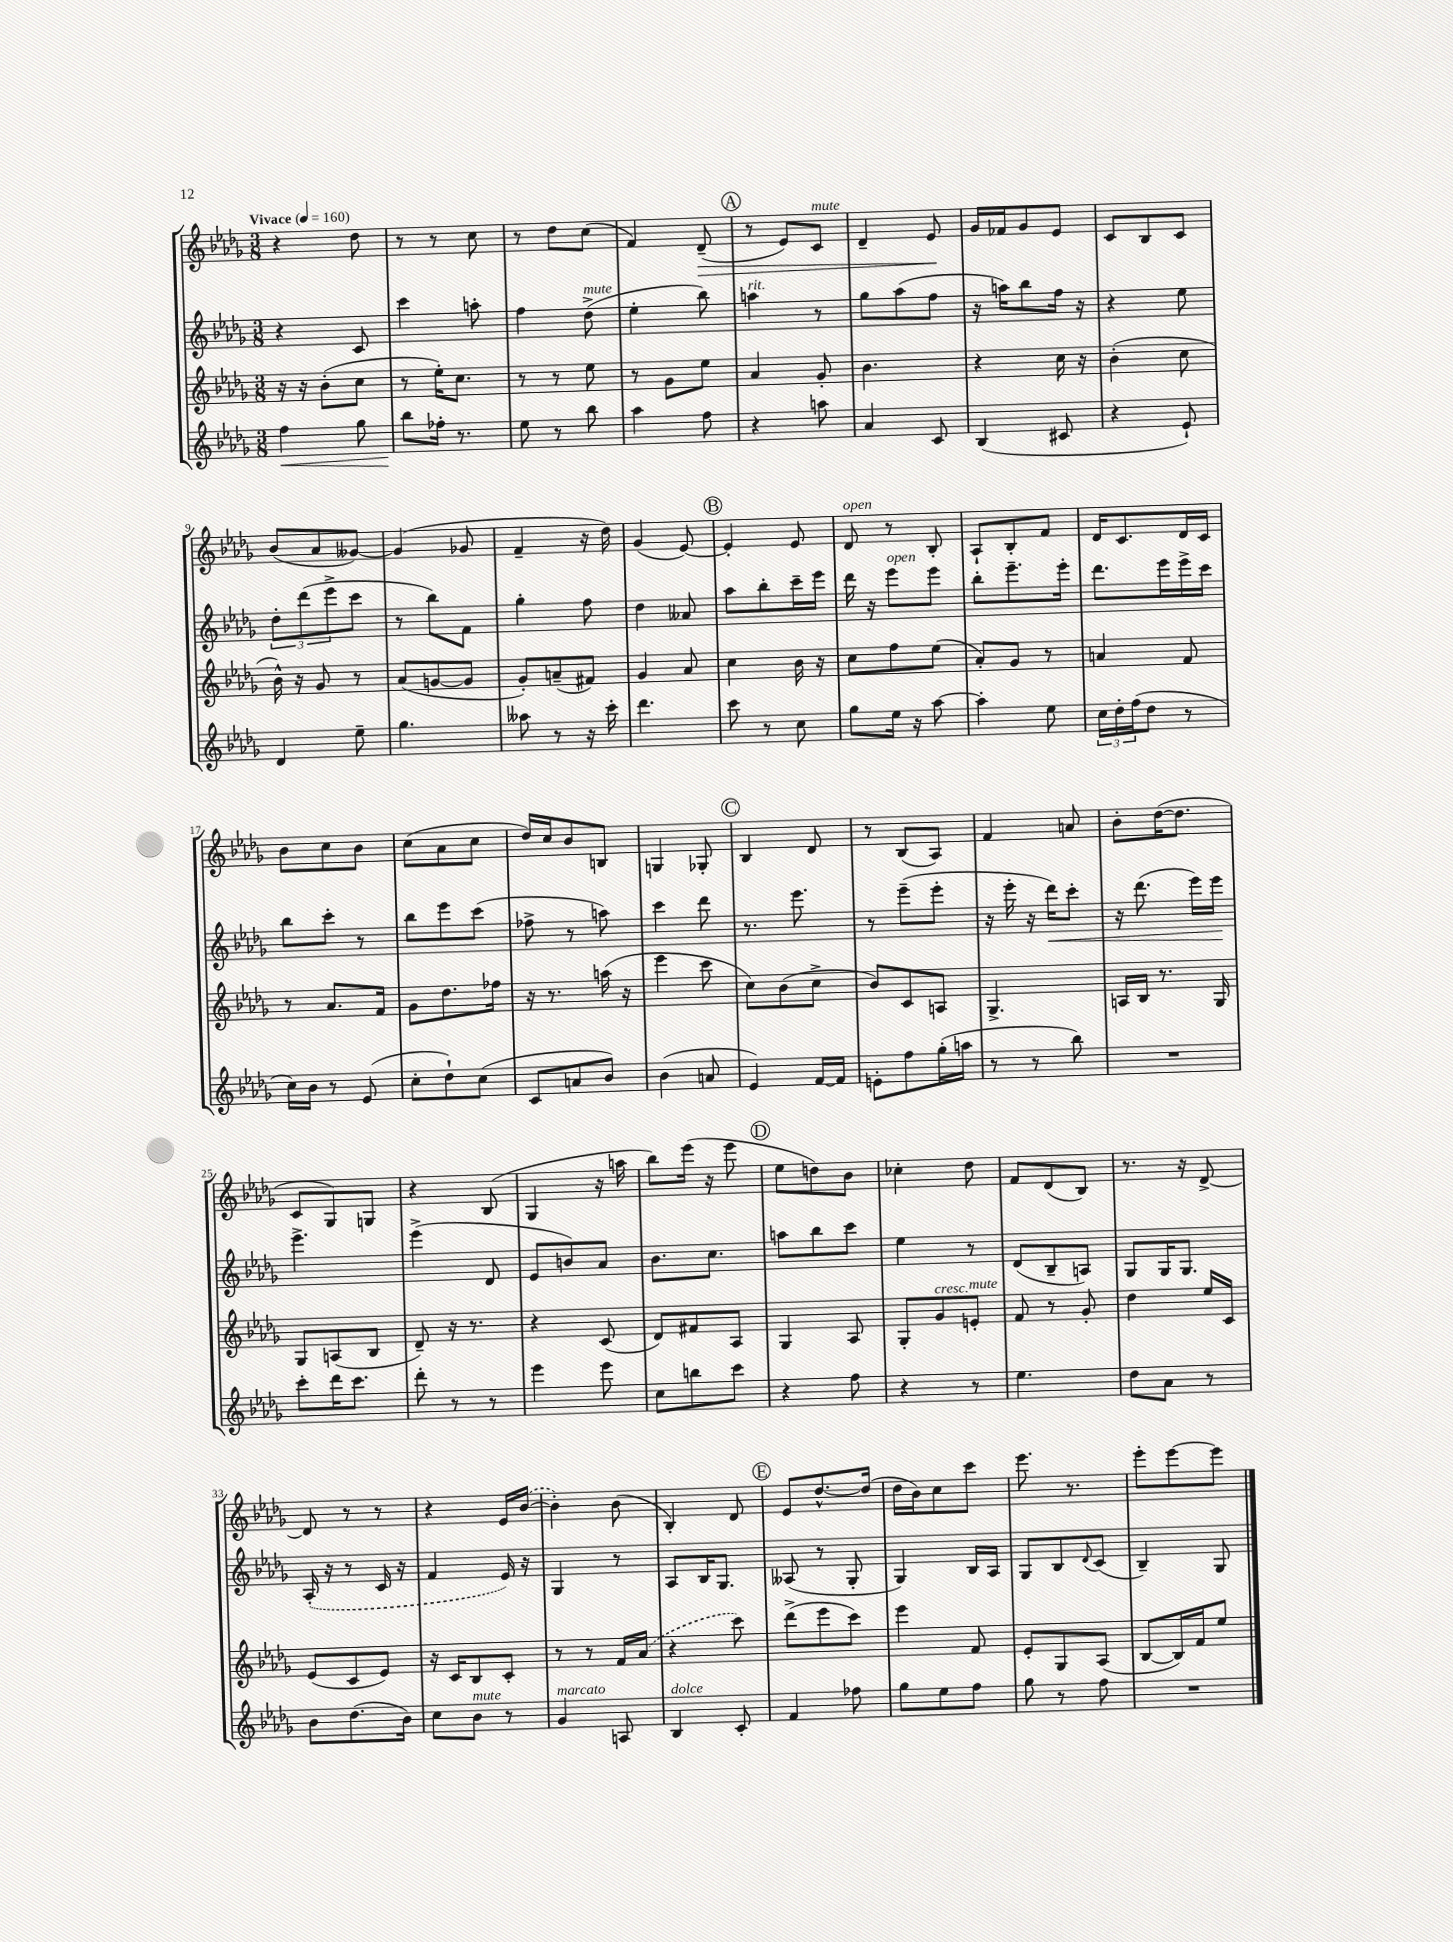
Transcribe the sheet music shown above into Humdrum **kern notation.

**kern	**kern	**kern	**kern
*staff4	*staff3	*staff2	*staff1
*clefG2	*clefG2	*clefG2	*clefG2
*k[b-e-a-d-g-]	*k[b-e-a-d-g-]	*k[b-e-a-d-g-]	*k[b-e-a-d-g-]
*M3/8	*M3/8	*M3/8	*M3/8
*MM160	*MM160	*MM160	*MM160
4ff	16r	4r	4r
.	16r	.	.
.	(8b-'	.	.
8gg-	8cc	8c	8dd-
=	=	=	=
8bb-	8r	4ccc	8r
16ff-'	16ee-')	.	8r
8.r	8.cc	.	.
.	.	8aa'	8cc
=	=	=	=
8ee-	8r	4ff	8r
8r	8r	.	8dd-
8bb-	8ee-	(8dd-^	(8cc
=	=	=	=
4aa-	8r	4ee-'	4f)
.	8g-	.	.
8ff	8ee-	8bb-)	(8d-~
=	=	=	=
4r	4a-	4aa	8r
.	.	.	8e-)
8aa	8g-'	8r	8c
=	=	=	=
4a-	4.b-	8gg-	4d-~
.	.	(8aa-	.
8c	.	8ff	8e-
=	=	=	=
(4B-	4r	16r	16g-
.	.	16aa)	16f-
.	.	8bb-	8g-
8c#	16cc	16ff	8e-
.	16r	16r	.
=	=	=	=
4r	(4b-'	4r	8c
.	.	.	8B-
8e-`)	8cc	8ee-	8c
=	=	=	=
4d-	16b-^^)	12dd-'	(8b-
.	16r	.	.
.	.	(12ddd-	.
.	8g-	.	8a-
.	.	12eee-^	.
8ee-~	8r	8ccc	[8g--)
=	=	=	=
4.gg-	(8a-	8r	(4g--]
.	[8g	8bb-)	.
.	8g]	8f	8g-
=	=	=	=
8aa--	8g-')	4gg-'	4f~
8r	(8a~	.	.
16r	8f#)	8ff	16r
16ccc'	.	.	16dd-)
=	=	=	=
4.ddd-	4g-	4dd-	(4g-
.	8a-	8a--	[8e-)
=	=	=	=
8ccc	4cc	8aa-	4e-']
8r	.	8bb-'	.
8cc	16b-	16ccc~	8e-
.	16r	16eee-	.
=	=	=	=
8gg-	8cc	16ddd-	8d-
.	.	16r	.
16ee-	8ff	8eee-	8r
16r	.	.	.
[8aa-	(8ee-	8eee-	8B-'
=	=	=	=
4aa-']	8a-')	8bb-'	8A-`
.	8g-	8.eee-~	8B-'
8ee-	8r	.	8f
.	.	16eee-'	.
=	=	=	=
24cc	4a	8.ddd-	16d-
24dd-'	.	.	.
.	.	.	8.c
(24ff	.	.	.
8dd-	.	.	.
.	.	16eee-	.
8r	8f	16eee-^	16d-
.	.	16ccc	16c
=	=	=	=
16cc)	8r	8bb-	8b-
16b-	.	.	.
8r	8.a-	8ccc'	8cc
(8e-	.	8r	8b-
.	16f	.	.
=	=	=	=
8cc'	8g-	8bb-	(8cc
8dd-`)	8.dd-	8eee-	8a-
(8cc	.	(8ccc	8cc
.	16ff-	.	.
=	=	=	=
8c	16r	8ff-^	16dd-)
.	8.r	.	16cc
8a	.	8r	8b-
8b-)	(16aa	8aa)	8B
.	16r	.	.
=	=	=	=
(4b-	4eee-	4ccc	4G
8a	8ccc	8ddd-	8G-'
=	=	=	=
4e-)	8cc)	8.r	4B-
.	(8b-	.	.
.	.	8.eee-	.
[16f	8cc^	.	8d-
16f]	.	.	.
=	=	=	=
8e'	8b-)	8r	8r
8ff	8c	(8eee-~	(8B-
(16gg-'	8A	8eee-'	8A-)
16aa	.	.	.
=	=	=	=
8r	4.G-^	16r	4f
.	.	16eee-'	.
8r	.	16r	.
.	.	16ddd-)	.
8bb-)	.	8ccc'	8a
=	=	=	=
4.r	16A	16r	8b-'
.	16B-	(8.ddd-	.
.	8.r	.	([16dd-
.	.	.	8.dd-]
.	.	16eee-)	.
.	16G-	16eee-	.
=	=	=	=
8ccc'	8G-	4.eee-^	8c
16ddd-	(8A	.	8G-)
8.ccc	.	.	.
.	8B-	.	8G
=	=	=	=
8ddd-'	8d-~)	(4eee-^	4r
8r	16r	.	.
.	8.r	.	.
8r	.	8d-	(8B-
=	=	=	=
4eee-	4r	8e-	4G-
.	.	8b)	.
8eee-	(8c	8a-	16r
.	.	.	16aa
=	=	=	=
8cc	8d-)	8.b-	8bb-)
8bb	8f#	.	(16eee-
.	.	8.cc	16r
8ccc	8A-	.	8eee-
=	=	=	=
4r	4G-	8aa	8ee-
.	.	8bb-	8dd)
8ff	8A-	8ccc	8b-
=	=	=	=
4r	8G-'	4ee-	4cc-'
.	8g-	.	.
8r	8e'	8r	8dd-
=	=	=	=
4.ee-	8f	(8d-	8f
.	8r	8B-~	(8d-
.	8g-'	8A)	8B-)
=	=	=	=
8dd-	4dd-	8G-	8.r
8a-	.	16G-	.
.	.	8.G-	16r
8r	16ee-	.	[8d-^
.	16c	.	.
=	=	=	=
8b-	(8e-	(16A-'	8d-]
.	.	16r	.
(8.dd-	8c	8r	8r
.	8e-)	16c	8r
16b-)	.	16r	.
=	=	=	=
8cc	16r	4f	4r
.	16c	.	.
8b-	8B-	.	.
8r	8c'	16e-)	16e-
.	.	16r	([16b-
=	=	=	=
4g-	8r	4G-	4b-'])
.	8r	.	.
8A	16f	8r	(8b-
.	(16a-	.	.
=	=	=	=
4B-	4r	8A-	4B-')
.	.	16B-	.
.	.	8.G-	.
8c'	8ccc)	.	8d-
=	=	=	=
4f	(8ddd-^	(8A--	8e-
.	8eee-	8r	[8.dd-^^
8ff-	8ccc)	8G-'	.
.	.	.	(16dd-]
=	=	=	=
8gg-	4eee-	4G-)	16dd-
.	.	.	16b-)
8ee-	.	.	8cc
8ff	8f	16B-	8ccc
.	.	16A-	.
=	=	=	=
8gg-	8e-'	8G-	8.eee-
8r	8G-	8B-	.
.	.	.	8.r
.	.	8qqd-	.
8ff	(8A-	(8c	.
=	=	=	=
4.r	[8B-	4B-~)	8eee-'
.	16B-])	.	[8eee-
.	16f	.	.
.	8ee-	8G-	8eee-]
==	==	==	==
*-	*-	*-	*-
